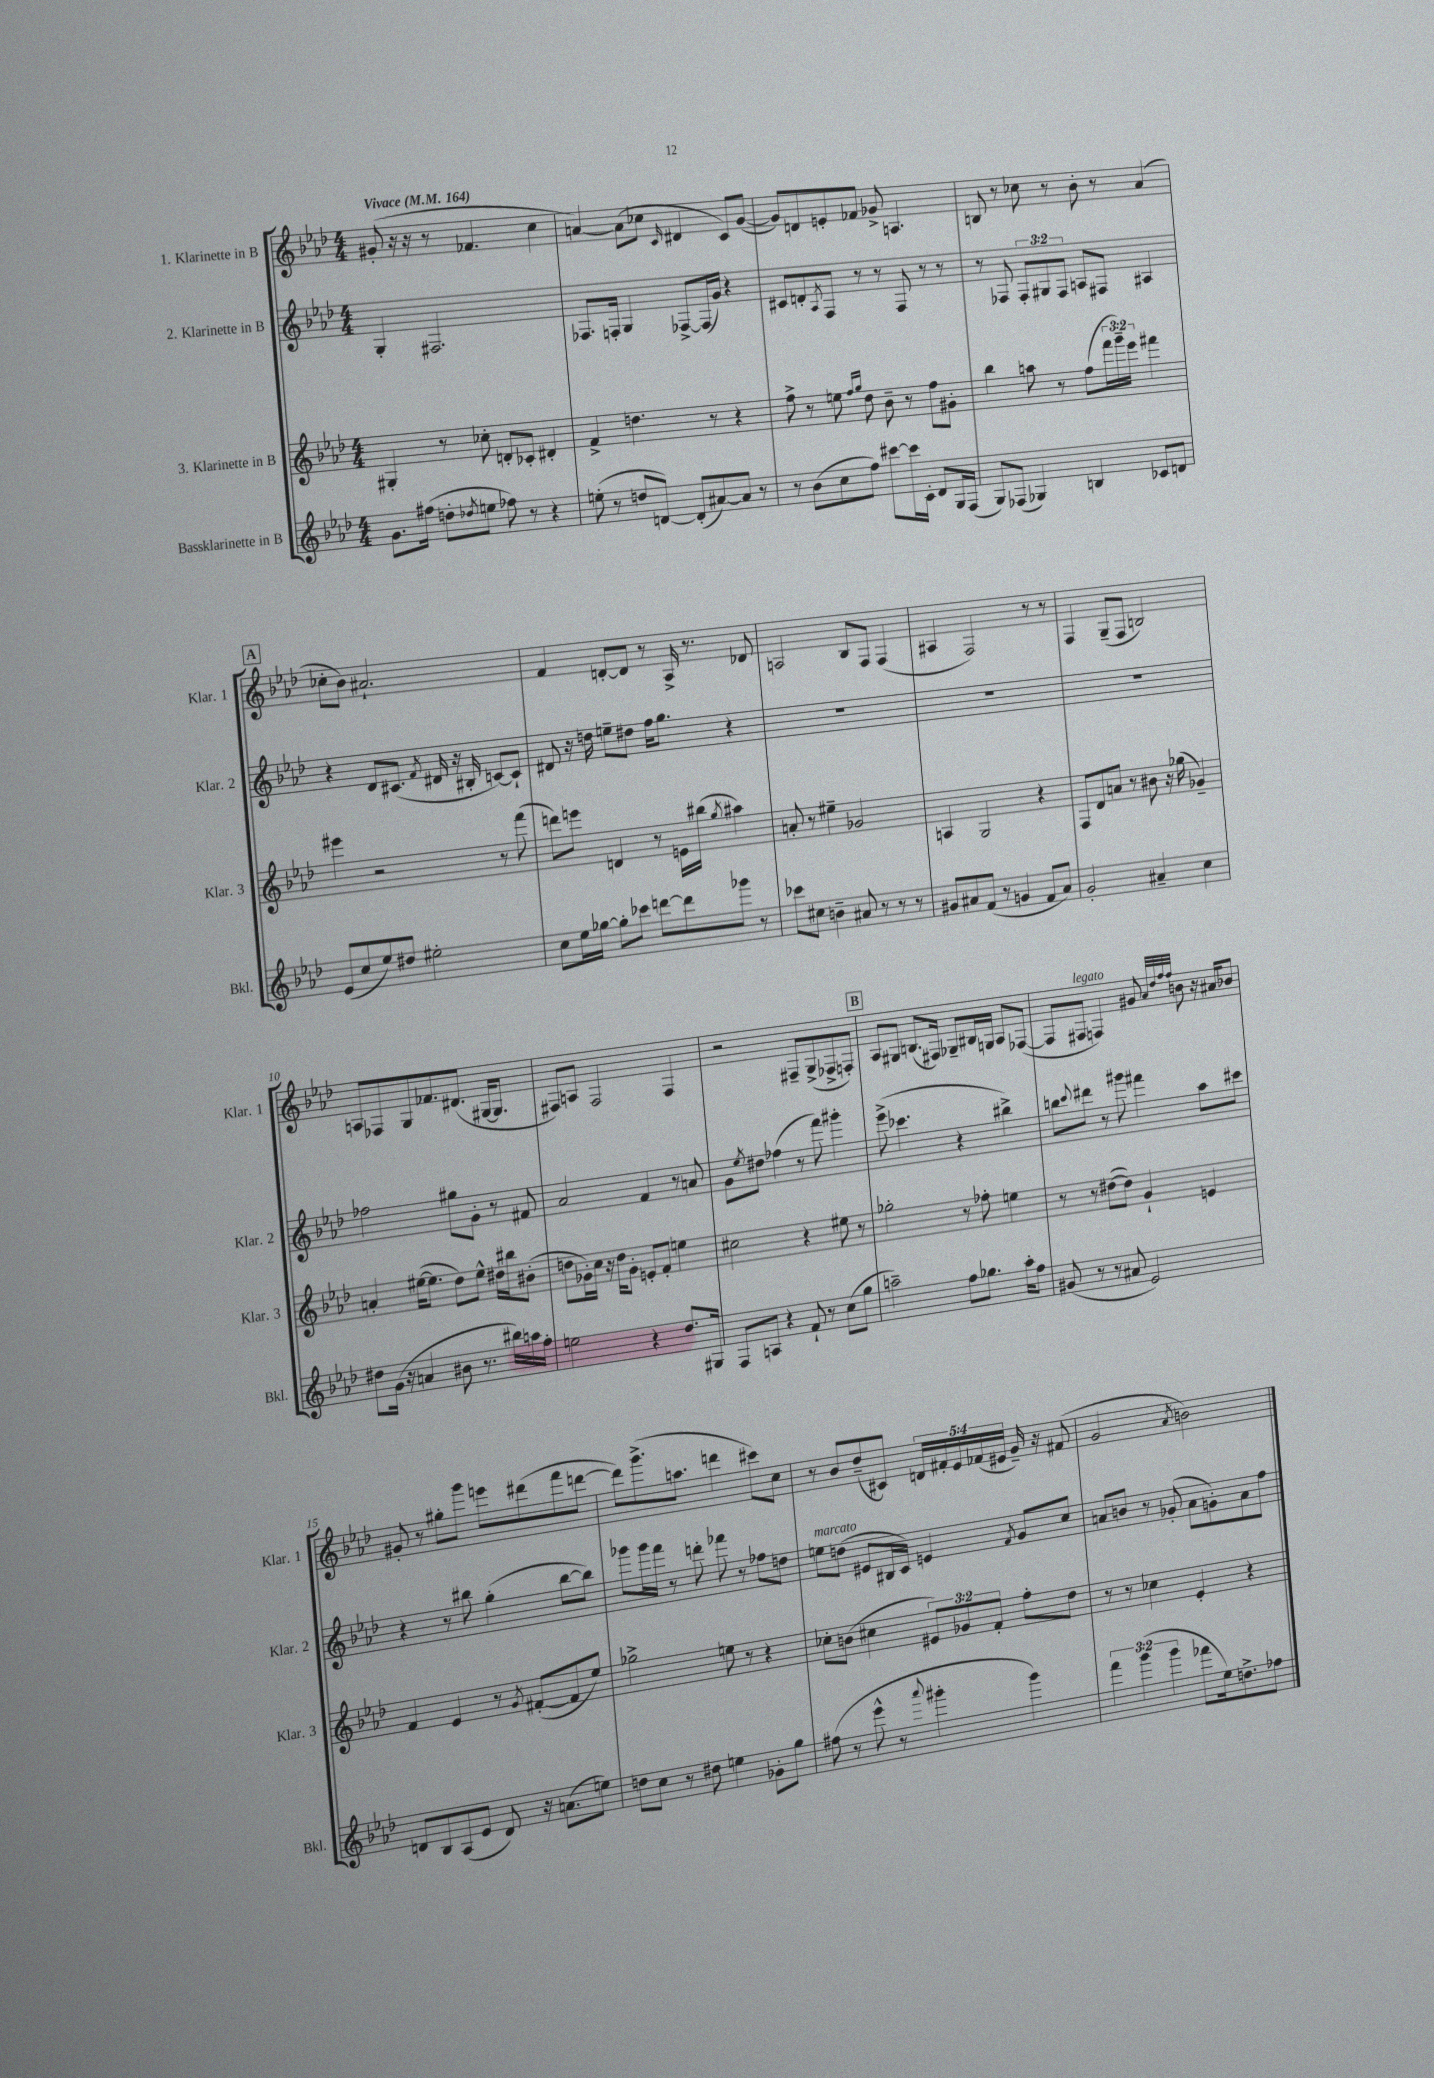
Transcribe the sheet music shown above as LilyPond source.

<<
\new StaffGroup <<
\new Staff = "s0" \with { instrumentName = "1. Klarinette in B" shortInstrumentName = "Klar. 1" } {
    \clef treble \key aes \major \numericTimeSignature \time 4/4 \override Staff.TupletNumber.text = #tuplet-number::calc-fraction-text \tempo "Vivace" 4 = 164
    gis'8-.( r16 r16 r8 fes'4. c''4 |
    a'4~) a'8( ces''8 \grace { c'16 } dis'4 c'8) g'8~( |
    g'8) d'8 e'8-. fes'8 ges'8-> a4. |
    b8 r8 ces''8 r8 bes'8-. r8 aes'4( |
    \mark \markup { \box "A" } ces''8-. bes'8) ais'2.-! |
    f'4 d'8~-. d'8 r8 aes16-> r8. des'8 |
    a2 bes8 f8 f4( |
    ais4 f2) r8 r8 |
    f4 g8--( f8 b2) |
    a8 fes8 g8 fes'8. dis'8.( gis16~ gis8. |
    fis8) a8 fis2 fis4 |
    r2 fis8-- g8->( fes8-> f8-.) |
    \mark \markup { \box "B" } aes8 gis8 b8.( fis16) ges8-- bis16 g16 aes8 fes8~( |
    fes8 fis8^\markup { \italic "legato" } f4) gis'8 \grace { aes'32 des''32 f''32 f''32 } b'8 r16 ais'16 bes'8 |
    gis'8-. r8 gis''8-. g'''8 e'''8 dis'''8( f'''8 d'''8~ |
    d'''8) g'''8.->( a''8. d'''4 cis'''8) c''8 |
    r8 bes'8 des''8--( cis'8) \tuplet 5/4 { d'16 fis'16-. ees'16 fes'16( eis'16 } g'16--) r16 fis'8( |
    g'2 \acciaccatura { aes'8 } b'2) \bar "|." |
}
\new Staff = "s1" \with { instrumentName = "2. Klarinette in B" shortInstrumentName = "Klar. 2" } {
    \clef treble \key aes \major \numericTimeSignature \time 4/4 \override Staff.TupletNumber.text = #tuplet-number::calc-fraction-text
    g4-. fis2. |
    fes8. f16-. g4 fes8~-> fes16( g'16) r4 |
    cis'8 d'8-. \acciaccatura { aes8 } f8 r8 r8 f8 r8 r8 |
    r8 fes8 \tuplet 3/2 { fes8-. gis8 fes8 } a8 fis8 ais4 |
    \mark \markup { \box "A" } r4 des'8 cis'8.( \acciaccatura { f'8 } dis'16 r16 bis16-. c'8~) c'8-! |
    dis'8 r16 d''16 e''8-- dis''8 f''16 g''8. r4 |
    R1 |
    R1 |
    R1 |
    fes''2 gis''8 g'8-. r8 fis'8 |
    aes'2 f'4 r8 a'8 |
    g'8 \acciaccatura { ees''8 } dis''8 fes''4( r8 f'''8) gis'''4-. |
    \mark \markup { \box "B" } ees'''8->( ces'''4. r4 bis''4->) |
    b''8 \appoggiatura { c'''8 } dis'''8 r8 gis'''8 fis'''4 aes''8 cis'''8 |
    r4 r8 bis''8 g''4-.( bis''8~ bis''8) |
    ges'''8 ges'''16 f'''16 r8 d'''8-. fes'''8 r8 fes''8 d''8 |
    e''8^\markup { \italic "marcato" } d''8( eis'8 bis16 c'16) e'4 \acciaccatura { f'8 } g'8 c''8 |
    a'8 b'8 r8 ges'8-.( a'8 g'8-.) a'8 f''8 \bar "|." |
}
\new Staff = "s2" \with { instrumentName = "3. Klarinette in B" shortInstrumentName = "Klar. 3" } {
    \clef treble \key aes \major \numericTimeSignature \time 4/4 \override Staff.TupletNumber.text = #tuplet-number::calc-fraction-text
    gis4-. r8 ces''8-. d'8-. ces'8-. dis'4-. |
    f'4-> d''4. r8 r4 |
    f''8-> r8 e''8 \grace { f''16 g''16 } des''8 bes'8-- r8 f''8 gis'8-. |
    bes''4 a''8 r8 f''8( \tuplet 3/2 { f'''16 g'''16--) ees'''16 } fis'''4 |
    \mark \markup { \box "A" } eis'''4 r2 r8 f'''8( |
    d'''8) e'''8 d'4 r8 e'16 bis''16( \acciaccatura { g''8 } ais''4) |
    a'8-. r8 eis''4-- ges'2 |
    a4 g2 r4 |
    f8 des'8 a'8 r8 bis'8 r16 ges''16( ges'4--) |
    a'4-. eis''16~( eis''8. des''8) eis''8-^ dis''16 bis''16 bis'8-.( |
    d''8 ges'16-.) c''16 r16 d''16 ges'8-. e'8-. f'8-. e''4 |
    cis''2 r4 eis''8 r8 |
    \mark \markup { \box "B" } ges''2-. r8 fes''8-. e''4 |
    r8 r8 dis''8~( dis''8) g'4-! e'4 |
    f'4 ees'4 r8 \acciaccatura { g'8 } fis'8~-.( fis'8 ees''8) |
    ges''2-> e''8 r8 r4 |
    ces''8-. b'8( cis''4 \tuplet 3/2 { eis'8) ges'8 f'8-. } f''8-. des''8 |
    r8 r8 ces''4 ees'4-. r4 \bar "|." |
}
\new Staff = "s3" \with { instrumentName = "Bassklarinette in B" shortInstrumentName = "Bkl." } {
    \clef treble \key aes \major \numericTimeSignature \time 4/4 \override Staff.TupletNumber.text = #tuplet-number::calc-fraction-text
    g'8. fis''16( d''8-. \acciaccatura { des''8 } e''8 fes''8) r8 r4 |
    e''8-.( r8 d''8 d'8~) d'8-.( ais'8~) ais'8 r8 |
    r8 bes'8( c''8 f''8) cis'''8~ cis'''16 c'16-. des'8 g16 f16( |
    g8) fes8( ges4) b4 ces'8 d'8 |
    \mark \markup { \box "A" } ees'8( c''8 ees''8) dis''8 eis''2-. |
    c''8 ees''16 ges''16~ ges''8-. ces'''8 d'''8~ d'''8 ges'''8 r8 |
    ces'''8 cis''8 b'4-- ais'8 r8 r8 r8 |
    gis'8 ais'8 f'8( r8 g'4 f'8 ais'8) |
    g'2-. ais'4-- c''4 |
    dis''8 g'16( r16 a'4 bis'8 r8. bis''16) a''16 f''16-. |
    e''2 r4 des''8. gis16 |
    f8 a8 r4 f'8-! r8 c''8( g''8 |
    \mark \markup { \box "B" } a''2--) f''8 ges''8. a''16-. f''8 |
    gis'8( r8 r8 ais'8 ees'2) |
    d'8 bes8 aes8( ees'8 d'8) r16 a'8.( e''8) |
    d''8 c''8 r8 dis''8 e''4 ges'8-. g''8 |
    fis''8( r8 ees'''8-^ r8 \appoggiatura { aes'''8 } gis'''4-. gis'''4) |
    \tuplet 3/2 { f'''4 g'''4( g'''4 } fes'''8 ees''16) d''8.-> fes''8 \bar "|." |
}
>>
>>
